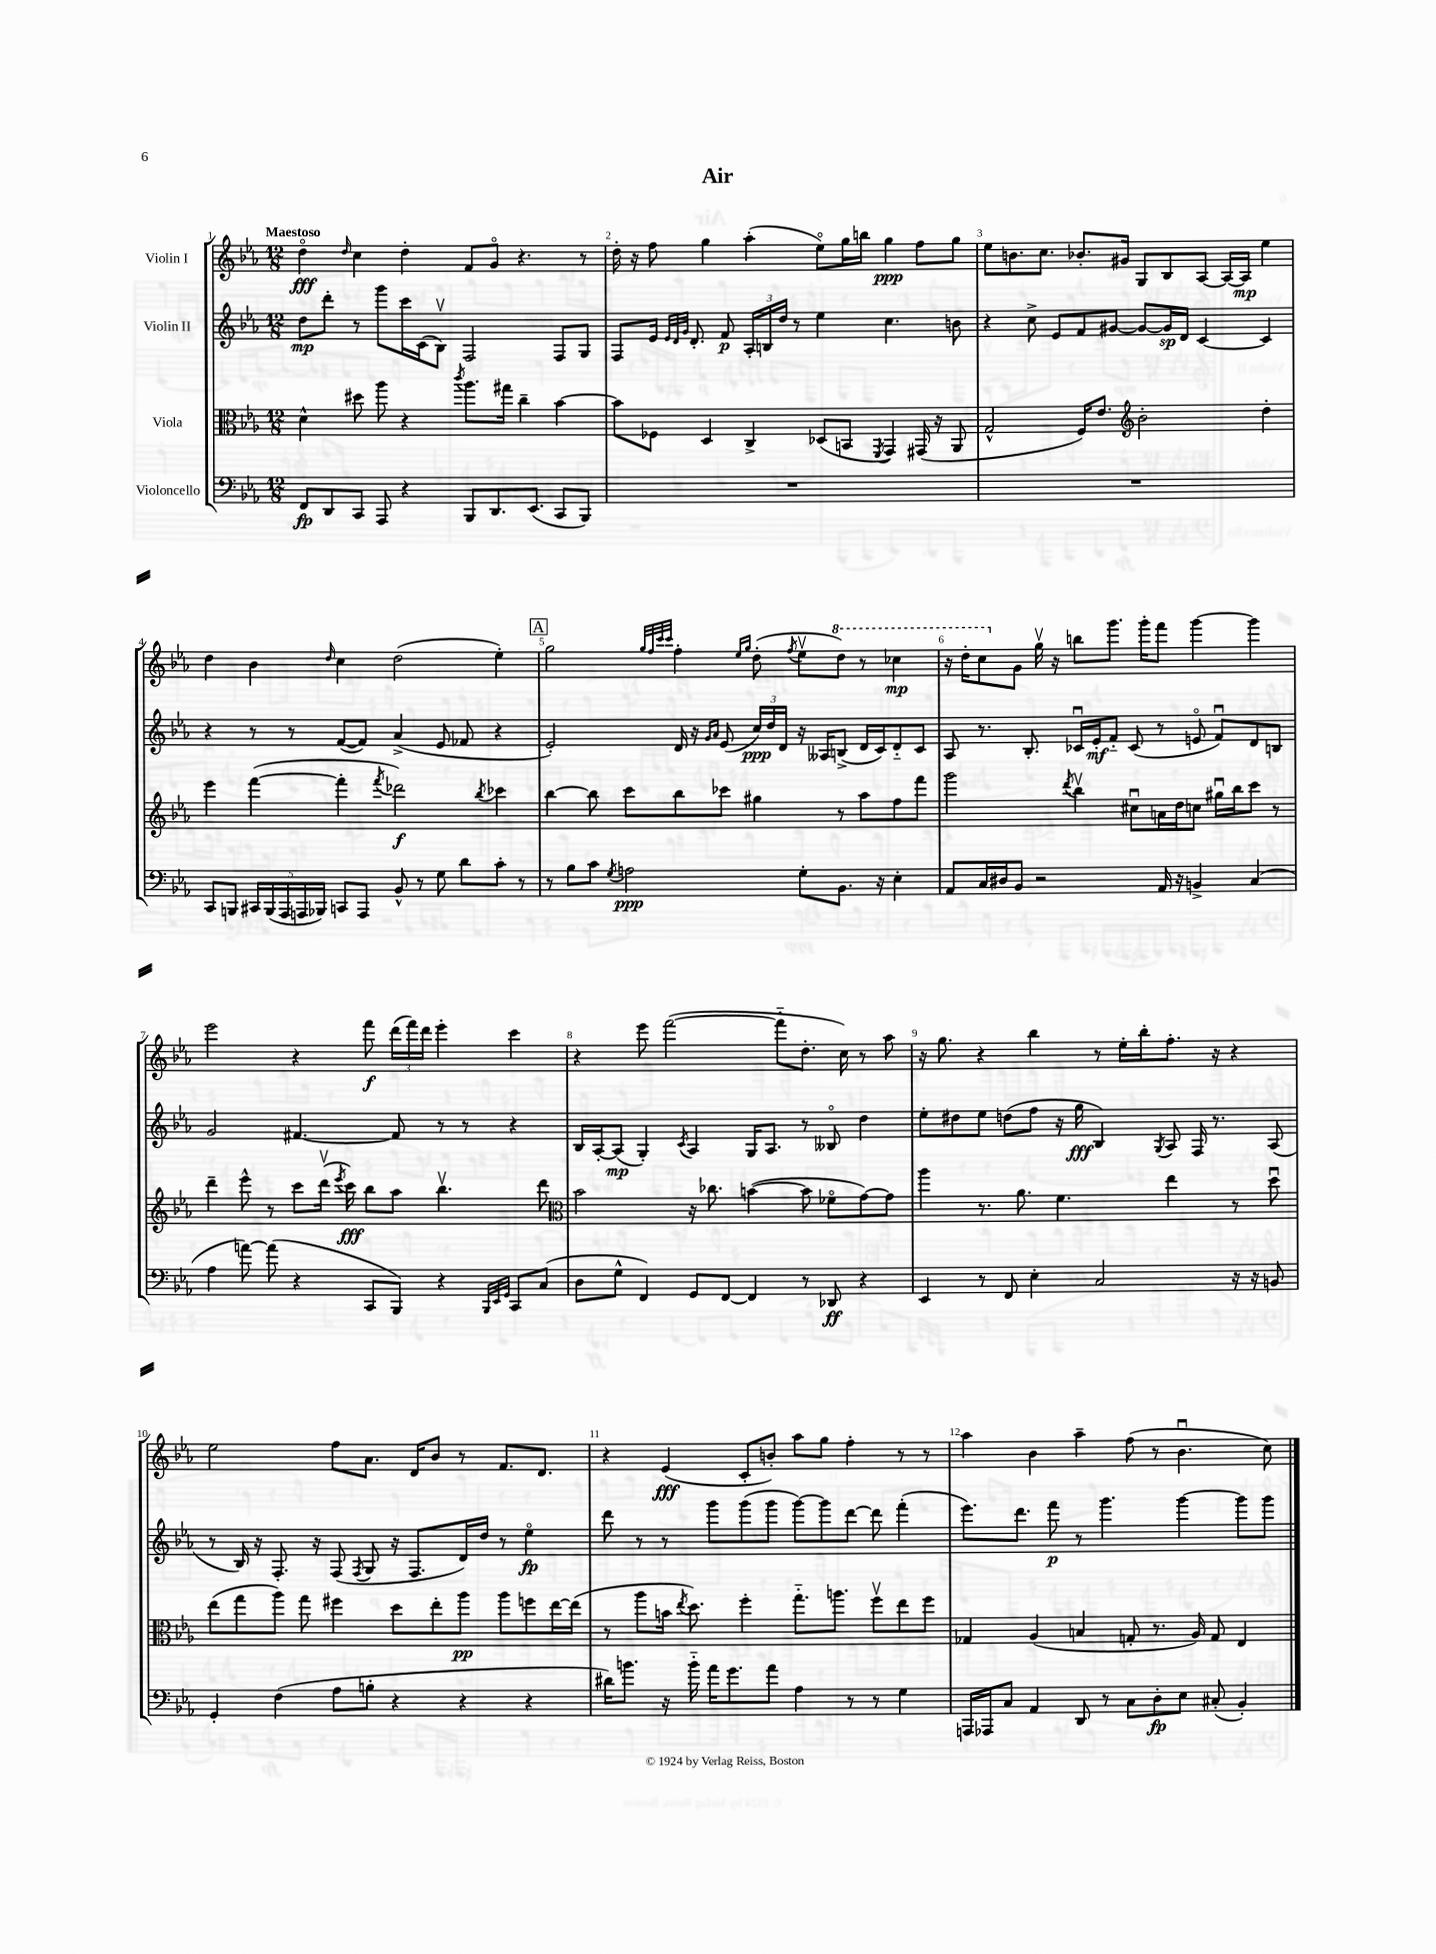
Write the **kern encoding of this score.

**kern	**kern	**kern	**kern
*staff4	*staff3	*staff2	*staff1
*clefF4	*clefC3	*clefG2	*clefG2
*k[b-e-a-]	*k[b-e-a-]	*k[b-e-a-]	*k[b-e-a-]
*M12/8	*M12/8	*M12/8	*M12/8
8FF/L	4d^^\	8dd\L	4ddo\
8DD/	.	8ddd'\J	.
.	.	.	16qqdd/
8CC/J	8dd#\	8r	4cc\
8AAA-/	8aa-\	8ggg\L	.
4r	4r	16ccc\L	4dd'\
.	.	(16c\J	.
.	.	8B-v\J)	.
.	8qccc/	.	.
8BBB-/L	8.aa-\L	2F/	8f/L
8.DD/	.	.	8go/J
.	16gg#\Jk	.	.
.	4cc~\	.	4.r
(8.EE-/J	.	.	.
8CC/L	[4b-\	8F/L	.
8BBB-/J)	.	8G/J	8r
=	=	=	=
1.r	8b-\]L	8F/L	16dd'\
.	.	.	16r
.	8F-\J	16e-/Jk	8ff\
.	.	32qqe-/LLL	.
.	.	32qqd/	.
.	.	32qqg/JJJ	.
.	.	8.d'/	.
.	4D/	.	4gg\
.	.	8f/	.
.	4C^/	24A-'/LL	(4aa-'\
.	.	24B/	.
.	.	24dd/JJ	.
.	.	8r	.
.	(8D-/L	4ee-\	8ee-o\L)
.	8BB/J	.	16gg\L
.	.	.	16bb\JJ
.	8qFF/	.	.
.	4GG/)	4.cc\	4gg\
.	(16GG#/	.	8ff\L
.	16r	.	.
.	8AA-/	8b\	8gg\J
=	=	=	=
1.r	2G^^/	4r	8ee-\L
.	.	.	8.b\
.	.	8cc^\	.
.	.	.	8.cc\J
.	.	8e-/L	.
.	16F/LK)	8f/	8.b-'/L
.	8.e-/J	.	.
.	.	[8g#/J	.
.	.	.	16g#/Jk
*	*clefG2	*	*
.	2b-'\	8g#/_L	8G/L
.	.	16g#/]L	8B-/
.	.	16d/JJ	.
.	.	[4c/	[8A-/J
.	.	.	16A-/_LL
.	.	.	16A-/]JJ
.	4dd'\	4c/]	4ee-\
=	=	=	=
8CC/L	4eee-\	4r	4dd\
8BBB/J	.	.	.
20CC#/LL	([4fff\	8r	4b-\
(20BBB/	.	.	.
20AAA-/	.	.	.
.	.	8r	.
20AAA/	.	.	.
20BBB-/JJ)	.	.	.
.	.	.	16qqdd/
8CC/L	4fff'\]	([8f/L	4cc\
8AAA/J	.	8f/]J)	.
.	8qfff/	.	.
8BB-^^/	2ddd-\)	(4a-^/	(2dd\
8r	.	.	.
8G\	.	8e-/	.
8d\L	.	8f-/	.
.	8qbb-/	.	.
8c'\J	4ccc-\	4r	4ee-'\)
8r	.	.	.
=	=	=	=
8r	[4bb-\	2e-'/)	2gg\
8B-\L	.	.	.
8c\J	8bb-\]	.	.
8qG/	.	.	.
2A\	8ccc\L	.	.
.	.	.	32qqgg/LLL
.	.	.	32qqff/
.	.	.	32qqccc/
.	.	.	32qqccc/JJJ
.	8bb-\	16d/	4ff'\
.	.	16r	.
.	.	16qqg/LL	.
.	.	16qqa-/JJ	.
.	8ccc-\J	(8e-/	.
.	.	.	16qqee-/LL
.	.	.	16qqgg/JJ
.	4gg#\	24cc/LL)	(8dd'\
.	.	24dd/	.
.	.	24d/JJ	.
.	.	.	8qff/
8G'\L	.	16r	8ee-v\L
.	.	16A--/LK	.
8.BB-\J	8r	(8B^/J	8ddd\J)
.	8aa-\L	16d/LL	8r
16r	.	16c/J)	.
4E-'\	8ff\	8d'~/	4ccc-\
.	8fff\J	8c/J	.
=	=	=	=
8AA-/L	2ggg\	8A-/	16r
.	.	.	16ddd'\LK
16C/L	.	8.r	8ccc\
16D#/J	.	.	.
8BB-/J	.	.	8g\J
.	.	8.B-'/	.
2r	.	.	16ggv\
.	.	.	16r
.	8qddd/	.	.
.	4bb-v\	16c-u/LL	8bb\L
.	.	16e-'/J	.
.	.	8f'~/J	8.ggg\J
.	8cc#u\L	(8c-/	.
.	.	.	16ggg'\LK
16AA-/	16a\L	8r	8fff\J
16r	16dd\J	.	.
4BB^/	8cc\J	8eo/	[4ggg\
.	16gg#u\LL	8fu/L)	.
.	16bb-\J	.	.
(4C/	8ccc\J	8d/	4ggg\]
.	8r	8B/J	.
=	=	=	=
4A-\	4ddd~\	2g/	2eee-\
[8a\)	8eee-^^\	.	.
(8a\]	8r	.	.
4r	8ccc\L	[4.f#/	4r
.	(16dddv\Jk	.	.
.	8qeee-/	.	.
.	16ccc\)	.	.
8CC/L	8bb-\L	.	8fff\
8BBB-/J)	8aa-\J	8f#/]	(24ddd\LL
.	.	.	24fff\)
.	.	.	24ddd\JJ
4r	4.bb-v\	8r	4eee-'\
.	.	8r	.
32qqBBB-/LLL	.	.	.
32qqEE-/	.	.	.
32qqGG/JJJ	.	.	.
8CC/L	.	4r	4ccc\
(8C/J	8ddd\	.	.
=	=	=	=
*	*clefC3	*	*
8D\L	2b-\	16B-/LL	4r
.	.	[16A-'/J	.
8G^^\J	.	(8A-/]J	.
4FF/)	.	4G'/)	8eee-\
.	.	.	([2fff\
.	.	8qc/	.
8GG/L	16r	4A-/	.
.	8.cc-\	.	.
[8FF/J	.	.	.
4FF/]	([4b\	16G/LK	.
.	.	8.A-/J	.
.	.	.	8fff'~\]L
8r	8b\]	8r	8.dd'\J
8DD-/	8f-o\L	8B--o/	.
.	.	.	16cc\)
4r	[8g\)	4dd\	8r
.	8g\]J	.	8aa-\
=	=	=	=
4EE-/	4aa-\	8ee-'\L	16r
.	.	.	8.gg\
.	.	8dd#\	.
8r	8.r	8ee-\J	4r
8FF/	.	(8dd\L	.
.	8.a-\	.	.
4E-'\	.	8ff\J	4bb-\
.	4.f\	16r	.
.	.	16gg\	.
2C/	.	4B-/)	8r
.	.	.	16ee-'\LL
.	.	.	16bb-'\J
.	.	8qG/	.
.	4ee-\	8A-/	8.ff'\J
.	.	16F/	.
.	.	8.r	16r
16r	8r	.	4r
16r	.	.	.
8BB/	8ddu\	(8A-/	.
=	=	=	=
4GG'/	(8ee-\L	8r	2ee-\
.	8gg\	16B-/)	.
.	.	16r	.
(4F\	8aa-\J)	8.F'/	.
.	8gg\	.	.
.	.	16r	.
8A-\L	4ff#\	(8F/	8ff\L
.	.	8qF/	.
8B'\J	.	8G/	8.a-\J
4r	8dd\L	16r	.
.	.	8.F/L	16d/LK
.	8ee-'\	.	8b-/J
4r	8aa-\J	16d/L)	8r
.	.	16dd/JJ	.
.	8aa-\L	8r	8.f/L
4r	8ff\	4ee-o\	.
.	.	.	8.d/J
.	[16ee-\L	.	.
.	(16ee-\]JJ	.	.
=	=	=	=
16d#\LK)	8r	8ddd\	4r
8.b\J	.	.	.
.	8aa-\L	8r	.
16r	16b\Jk	8r	(4e-/
.	8qee-/	.	.
16b'~\	8.dd\)	.	.
16a-\LK	.	8ggg\L	.
8.g\	.	.	.
.	4ff'\	(8ggg\	8c'/L
8a-\J	.	8ggg\J	8b'/J)
4A-\	8.gg'~\L	[8ggg\L)	8aa-\L
.	.	8ggg\]	8gg\J
.	8.aa\J	.	.
8r	.	[8ddd\J	4ff'\
8r	8ffv\L	8ddd\]	.
4G\	8ee-\	(4fff'\	8r
.	8ff\J	.	8r
=	=	=	=
16AAA/LL	4G-/	8.eee-\L)	4aa-\
16AAA-/J	.	.	.
8C/J	.	.	.
.	.	8.ddd\J	.
4AA-/	(4A-/	.	4b-\
.	.	8fff\	.
8DD/	4B/	8r	4aa-~\
8r	.	4.ggg\	.
8C\L	8G'/	.	(8ff\
8D'\	8.r	.	8r
8E-\J	.	[4ggg\	4.b-u\
.	16A-/)	.	.
(8C#'/	8G/	.	.
4BB-'/)	4E-/	8ggg\]L	.
.	.	8ggg\J	8cc\)
==	==	==	==
*-	*-	*-	*-
